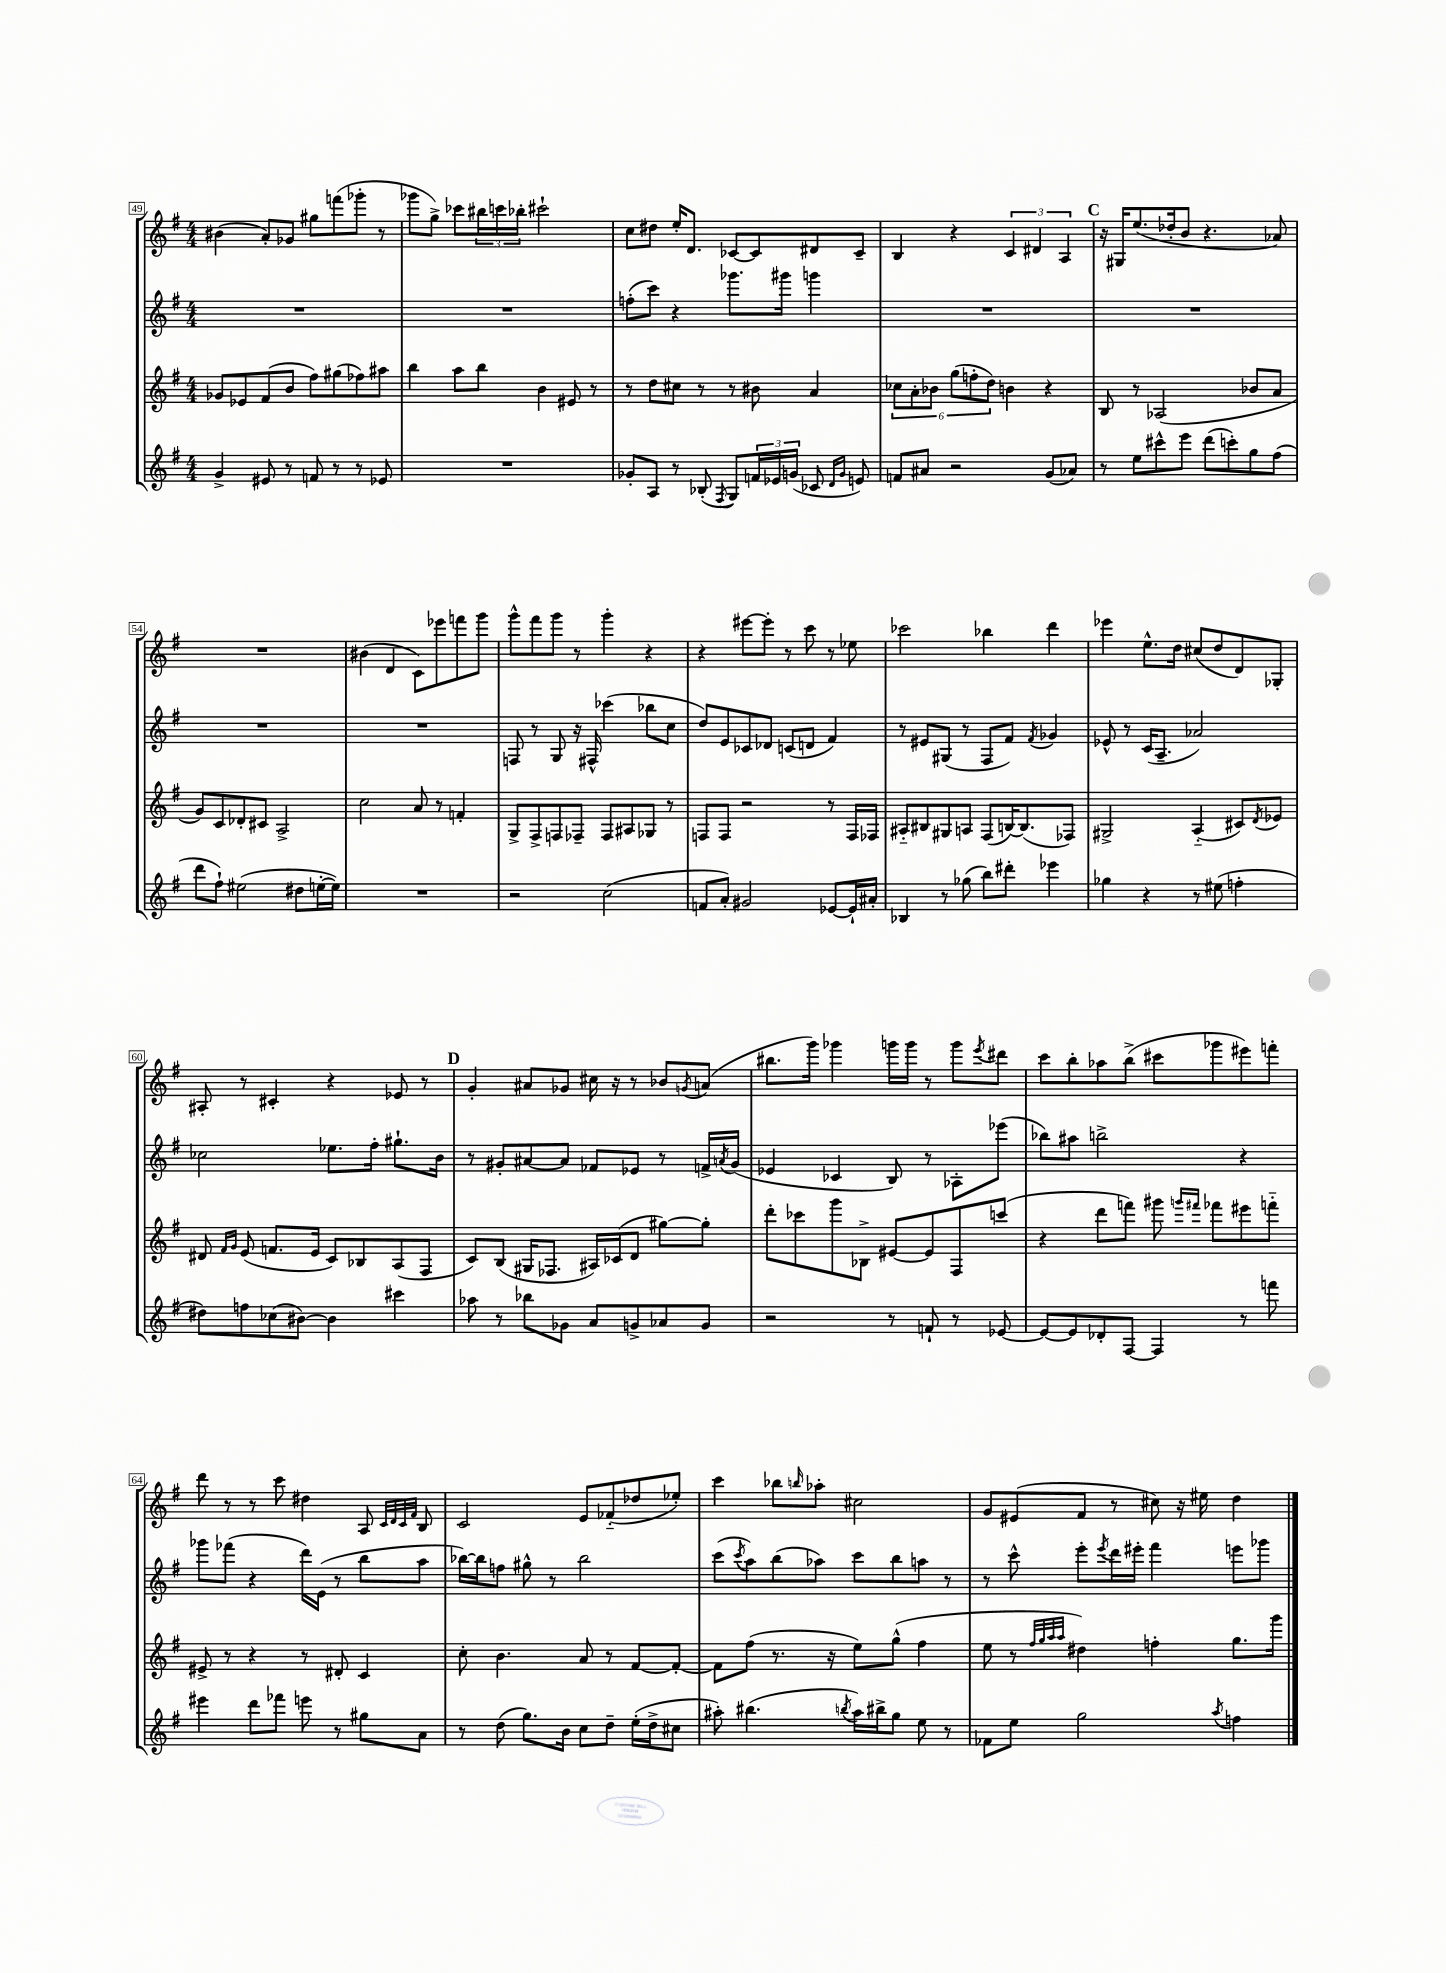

**kern	**kern	**kern	**kern
*staff4	*staff3	*staff2	*staff1
*clefG2	*clefG2	*clefG2	*clefG2
*k[f#]	*k[f#]	*k[f#]	*k[f#]
*M4/4	*M4/4	*M4/4	*M4/4
4g^	8g-	1r	(4b#
.	8e-	.	.
8e#	(8f#	.	8a')
8r	8b	.	8g-
8f	8ff#)	.	8gg#
8r	(8gg#	.	(8fff
8r	8ff-)	.	8ggg-'
8e-	8aa#	.	8r
=	=	=	=
1r	4bb	1r	8ggg-
.	.	.	8gg^)
.	8aa	.	8ccc-
.	8bb	.	24bb#
.	.	.	24ccc
.	.	.	24bb-'
.	4b	.	2ccc#`
.	8e#	.	.
.	8r	.	.
=	=	=	=
8g-'	8r	(8ff'	8cc
8A	8dd	8ccc)	8dd#
8r	8cc#	4r	16ee'
.	.	.	8.d
(8B-'	8r	.	.
8qF#	.	.	.
8G)	8r	8.ggg-	[8c-
24f	8b#	.	8c-]
24e-	.	.	.
.	.	16ggg#	.
(24g	.	.	.
8c-	4a	4ggg	8d#
16qqd	.	.	.
16qqg	.	.	.
8e)	.	.	8c-~
=	=	=	=
8f	12cc-	1r	4B
.	12a'	.	.
8a#	.	.	.
.	12b-	.	.
2r	(12gg	.	4r
.	12ff'	.	.
.	12dd)	.	.
.	4b	.	6c
.	.	.	6d#
(8g	4r	.	.
.	.	.	6A
8a-)	.	.	.
=	=	=	=
8r	8B	1r	16r
.	.	.	16G#
8ee	8r	.	(8.ee
8ccc#^^	(2A-	.	.
.	.	.	16dd-'
8eee	.	.	8b
(8ddd	.	.	4.r
8ccc')	.	.	.
8gg	8b-	.	.
(8ff#	8a	.	8a-)
=	=	=	=
8ddd	8g)	1r	1r
8ff#`)	8c	.	.
(2ee#	8d-'	.	.
.	8c#	.	.
.	2A^	.	.
8dd#	.	.	.
[16ee'	.	.	.
16ee])	.	.	.
=	=	=	=
1r	2cc	1r	(4b#
.	.	.	4d
.	8a	.	8c)
.	8r	.	8eee-
.	4f'	.	8fff
.	.	.	8ggg
=	=	=	=
2r	8G^	8F	8ggg^^
.	8F#^	8r	8fff#
.	8F	8G	8ggg
.	8F-~	16r	8r
.	.	16F#^^	.
(2cc	8F-	(4ccc-	4ggg'
.	8A#	.	.
.	8G-	8bb-	4r
.	8r	8cc	.
=	=	=	=
8f	8F	8dd)	4r
8a')	8F	8e	.
2g#	2r	8c-	[8eee#
.	.	8d-	8eee#']
.	.	(8c	8r
.	.	8d	8ccc
[8e-	8r	4f#)	8r
16e-`]	16F	.	8ee-
16a#'	16F-	.	.
=	=	=	=
4B-	8A#'~	8r	2ccc-
.	8B#	8e#	.
8r	8G#	(8G#	.
(8gg-	8A	8r	.
8bb)	(8F#	8F#	4bb-
8ddd#'	[16B)	8f#)	.
.	(8.B]	.	.
.	.	8qf#	.
4eee-	.	4g-	4ddd
.	8F-)	.	.
=	=	=	=
4gg-	2G#^	8e-^^	4eee-
.	.	8r	.
4r	.	(16c	8.ee^^
.	.	8.A~	.
.	.	.	16dd
8r	(4A'~	2a-)	(8cc#
(8ee#	.	.	8dd
4ff'	8c#)	.	8d)
.	8qd	.	.
.	8e-	.	8G-'
=	=	=	=
8dd#)	8d#	2cc-	8A#'
.	16qqf#	.	.
.	16qqg	.	.
8ff	(8e	.	8r
(8cc-	8.f	.	4c#'
[8b#)	.	.	.
.	16e	.	.
4b#]	8c)	8.ee-	4r
.	8B-	.	.
.	.	16ff#'	.
4ccc#	(8A	8.gg#`	8e-
.	8F#	.	8r
.	.	16b	.
=	=	=	=
8aa-	8c)	8r	4g'
8r	(8B	8g#'	.
8bb-	16G#	[8a#	8a#
.	8.F-	.	.
8g-	.	8a#]	8g-
8a	16A#)	8f-	16cc#
.	(16c-	.	16r
8g^	8d	8e-	8r
8a-	[8gg#)	8r	8b-
.	.	.	8qg
8g	8gg#']	16f^	(8a
.	.	8qa	.
.	.	(16g#	.
=	=	=	=
2r	8ddd'	4e-	8.bb#
.	8ccc-	.	.
.	.	.	16ggg)
.	8ggg	4c-	4ggg-
.	8B-^	.	.
8r	[8e#	8B)	16ggg
.	.	.	16ggg
8f`	8e#]	8r	8r
8r	8F#	8A-'	8ggg
.	.	.	8qeee
[8e-	(8ccc	(8eee-	8ddd#
=	=	=	=
8e-_	4r	8bb-)	8ccc
8e-]	.	8aa#	8bb'
8d-'	8ddd	2bb^	8aa-
[8F#	8fff)	.	(8bb^
4F#]	8ggg#	.	8ccc#
.	16qqggg	.	.
.	16qqfff#	.	.
.	8fff-	.	8ggg-
8r	8eee#	4r	8eee#)
8fff	8fff'~	.	8fff'
=	=	=	=
4eee#	8e#^	8ggg-	8ddd
.	8r	(8fff-	8r
8ddd	4r	4r	8r
8fff-	.	.	8ccc
8eee	8r	16ddd)	4dd#
.	.	(16e	.
8r	8d#'	8r	.
8gg#	4c	8bb	8A
.	.	.	32qqc
.	.	.	32qqd
.	.	.	32qqc
.	.	.	32qqf#
8a	.	8aa	8B
=	=	=	=
8r	8cc'	[16bb-)	2c
.	.	16bb-]	.
(8dd	4.b	8ff	.
8.gg)	.	8gg#^^	.
.	.	8r	.
16b	.	.	.
8cc	8a	2bb-	8e
8dd~	8r	.	(8f-'~
(16ee'	[8f#	.	8dd-
16dd^	.	.	.
8cc#	8f#'_	.	8ee-')
=	=	=	=
8aa#')	8f#]	(8ccc	4ccc
.	.	8qccc	.
(4.bb#	(8ff#	8aa)	.
.	8.r	(8bb	8bb-
.	.	.	16qqbb
.	.	8aa-)	8aa-'
.	16r	.	.
8qbb	.	.	.
16aa#)	8ee)	8ccc	2cc#
16bb#^	.	.	.
8gg	(8gg^^	8bb	.
8ee	4ff#	8aa	.
8r	.	8r	.
=	=	=	=
8f-	8ee	8r	8g
8ee	8r	8ccc^^	(8e#
.	32qqff#	.	.
.	32qqgg	.	.
.	32qqaa	.	.
.	32qqaa	.	.
2gg	4dd#)	8eee'	8f#
.	.	8qeee	.
.	.	16ddd	8r
.	.	16eee#'	.
.	4ff'	4fff#	8cc#)
.	.	.	16r
.	.	.	16ee#
8qaa	.	.	.
4ff	8.gg	8eee	4dd
.	.	8ggg-	.
.	16ggg	.	.
==	==	==	==
*-	*-	*-	*-
